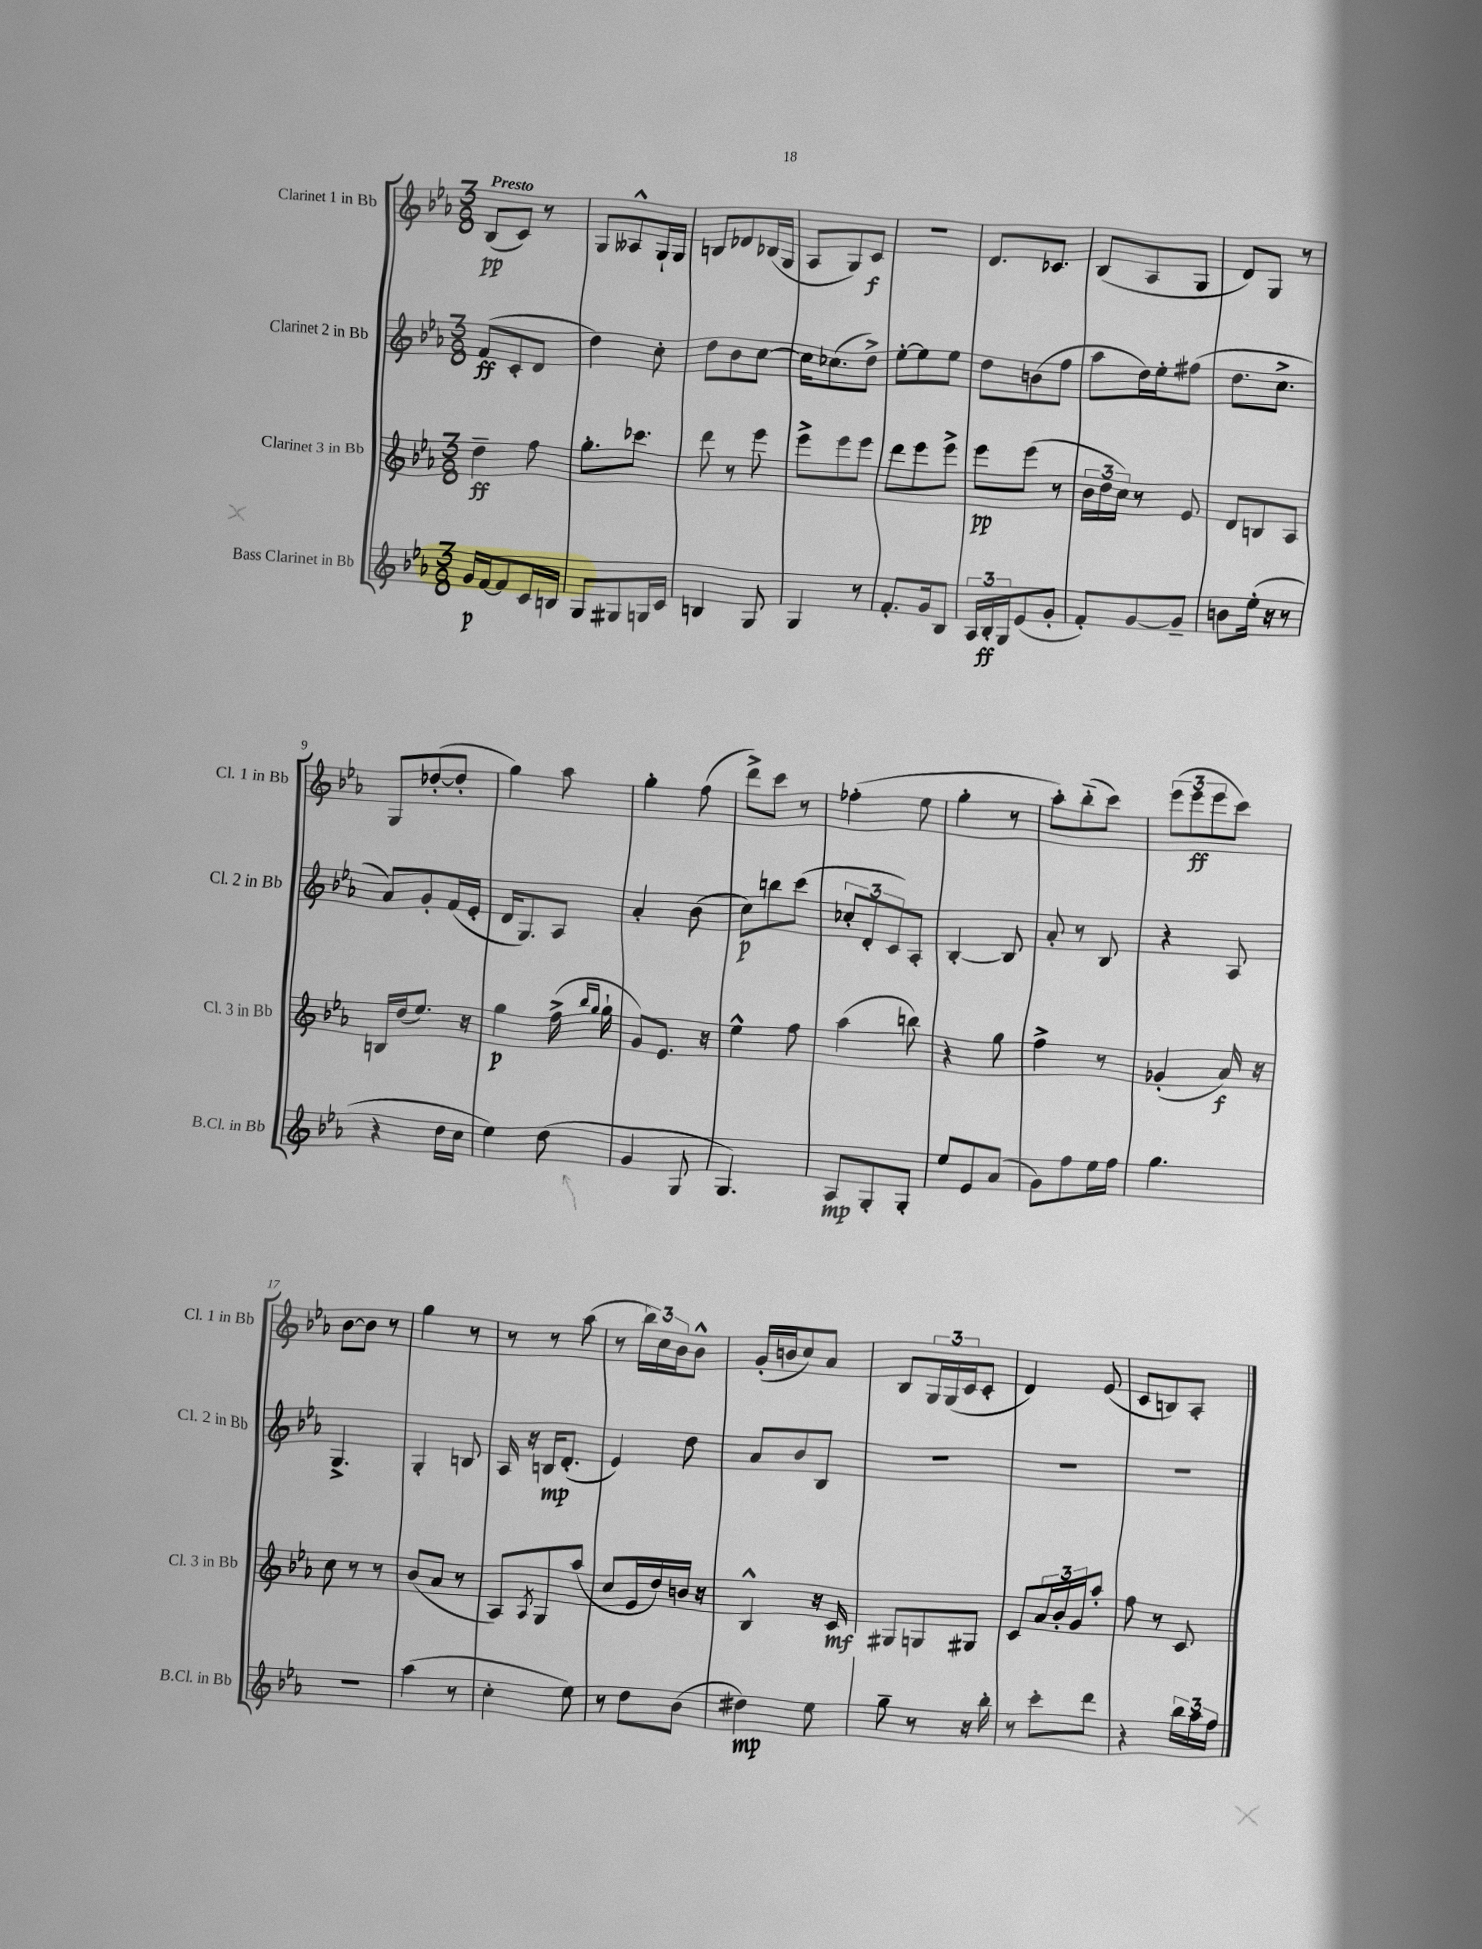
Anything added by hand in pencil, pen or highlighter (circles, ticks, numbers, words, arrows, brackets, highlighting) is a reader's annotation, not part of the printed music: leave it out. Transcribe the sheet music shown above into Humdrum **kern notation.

**kern	**kern	**kern	**kern
*staff4	*staff3	*staff2	*staff1
*clefG2	*clefG2	*clefG2	*clefG2
*k[b-e-a-]	*k[b-e-a-]	*k[b-e-a-]	*k[b-e-a-]
*M3/8	*M3/8	*M3/8	*M3/8
16g	4dd~	(8f	(8B-
[16f	.	.	.
8f]	.	8c'	8c)
16c	8ff	8d	8r
16B	.	.	.
=	=	=	=
8G	8.gg'	4dd)	8G
8G#	.	.	8A--^^
.	8.ccc-	.	.
16G	.	8cc'	16G`
16c	.	.	16G
=	=	=	=
4B	8ddd	8dd	8B
.	8r	8b-	8d-
8G	8eee-	[8cc	(16B-
.	.	.	16G
=	=	=	=
4G	8eee-^	16cc]	8A-
.	.	(8.cc-	.
.	8eee-	.	8G)
8r	8eee-	8dd^)	8c
=	=	=	=
8.f'	8ddd	[8ee-'	4.r
.	8eee-	8ee-]	.
16g	.	.	.
8B-	8eee-^	8ee-	.
=	=	=	=
24A-	8eee-	8dd	8.d
24B-'	.	.	.
24G	.	.	.
(8e-	(8eee-	(8b	.
.	.	.	8.c-
8g'	8r	8ff	.
=	=	=	=
8f')	24b-	8aa-	(8B-
.	24dd	.	.
.	24cc)	.	.
[8g	8r	16dd)	8A-
.	.	16ee-'	.
8g~]	8e-	(8ff#	8G
=	=	=	=
8b	8d	8.dd	8d)
(16ee-'	8B	.	8G
16r	.	8.cc^	.
8r	8A-	.	8r
=	=	=	=
4r	16B	8a-)	8G
.	(16dd	.	.
.	8.ee-)	8g'	([8dd-'
16dd	.	(16f	8dd-']
16cc	16r	16e-'	.
=	=	=	=
4ee-)	4gg	16d	4gg)
.	.	8.G)	.
(8dd	(16ff^	8A-	8aa-
.	16qqbb-	.	.
.	16qqgg	.	.
.	16gg`	.	.
=	=	=	=
4g	8g)	4a-'	4gg'
.	8.e-	.	.
8G	.	(8b-	(8ff
.	16r	.	.
=	=	=	=
4.G)	4ee-^^	8cc)	8ddd^)
.	.	8bb	8ccc
.	8ff	(8ccc	8r
=	=	=	=
8A-	(4aa-	12cc-'	(4ff-'
.	.	12d'	.
8G'	.	.	.
.	.	12c)	.
8G'	8bb)	8A-'	8ee-
=	=	=	=
8ee-	4r	[4B-'	4gg'
8e-	.	.	.
(8a-	8gg	8B-]	8r
=	=	=	=
8g)	4ff^	8a-'	8aa-')
8ff	.	8r	(8bb-'~
16ee-	8r	8B-	8ccc)
16ff	.	.	.
=	=	=	=
4.gg	(4g-'	4r	(12eee-
.	.	.	12eee-
.	.	.	12eee-
.	16a-)	8A-	8ccc)
.	16r	.	.
=	=	=	=
4.r	8cc	4.G^	[8b-
.	8r	.	8b-]
.	8r	.	8r
=	=	=	=
(4aa-	(8b-	4G'	4gg
.	8a-	.	.
8r	8r	8B	8r
=	=	=	=
4cc'	8A-)	16A-	8r
.	.	16r	.
.	8qA-	.	.
.	8G	16B	8r
.	.	(8.d'	.
8ee-)	(8aa-	.	(8aa-
=	=	=	=
8r	8cc	4e-)	8r
8dd	16e-	.	24bb-)
.	.	.	24cc
.	16dd)	.	.
.	.	.	24b-
(8b-	16b	8dd	8b-^^
.	16r	.	.
=	=	=	=
4dd#)	4B-^^	8a-	(16g'
.	.	.	16b
.	.	8b-	8cc)
8ee-	16r	8B-	8a-
.	16c	.	.
=	=	=	=
8gg~	8G#	4.r	8B-
8r	8G	.	24G
.	.	.	(24G
.	.	.	24c
16r	8G#	.	8c'
16bb-'	.	.	.
=	=	=	=
8r	8c	4.r	4d)
8ccc'	24a-	.	.
.	24b-'	.	.
.	24g	.	.
8ddd	8aa-'	.	(8e-
=	=	=	=
4r	8ff	4.r	8c
.	8r	.	8B)
24bb-	8c	.	8A-'
24aa-	.	.	.
24ff	.	.	.
==	==	==	==
*-	*-	*-	*-
